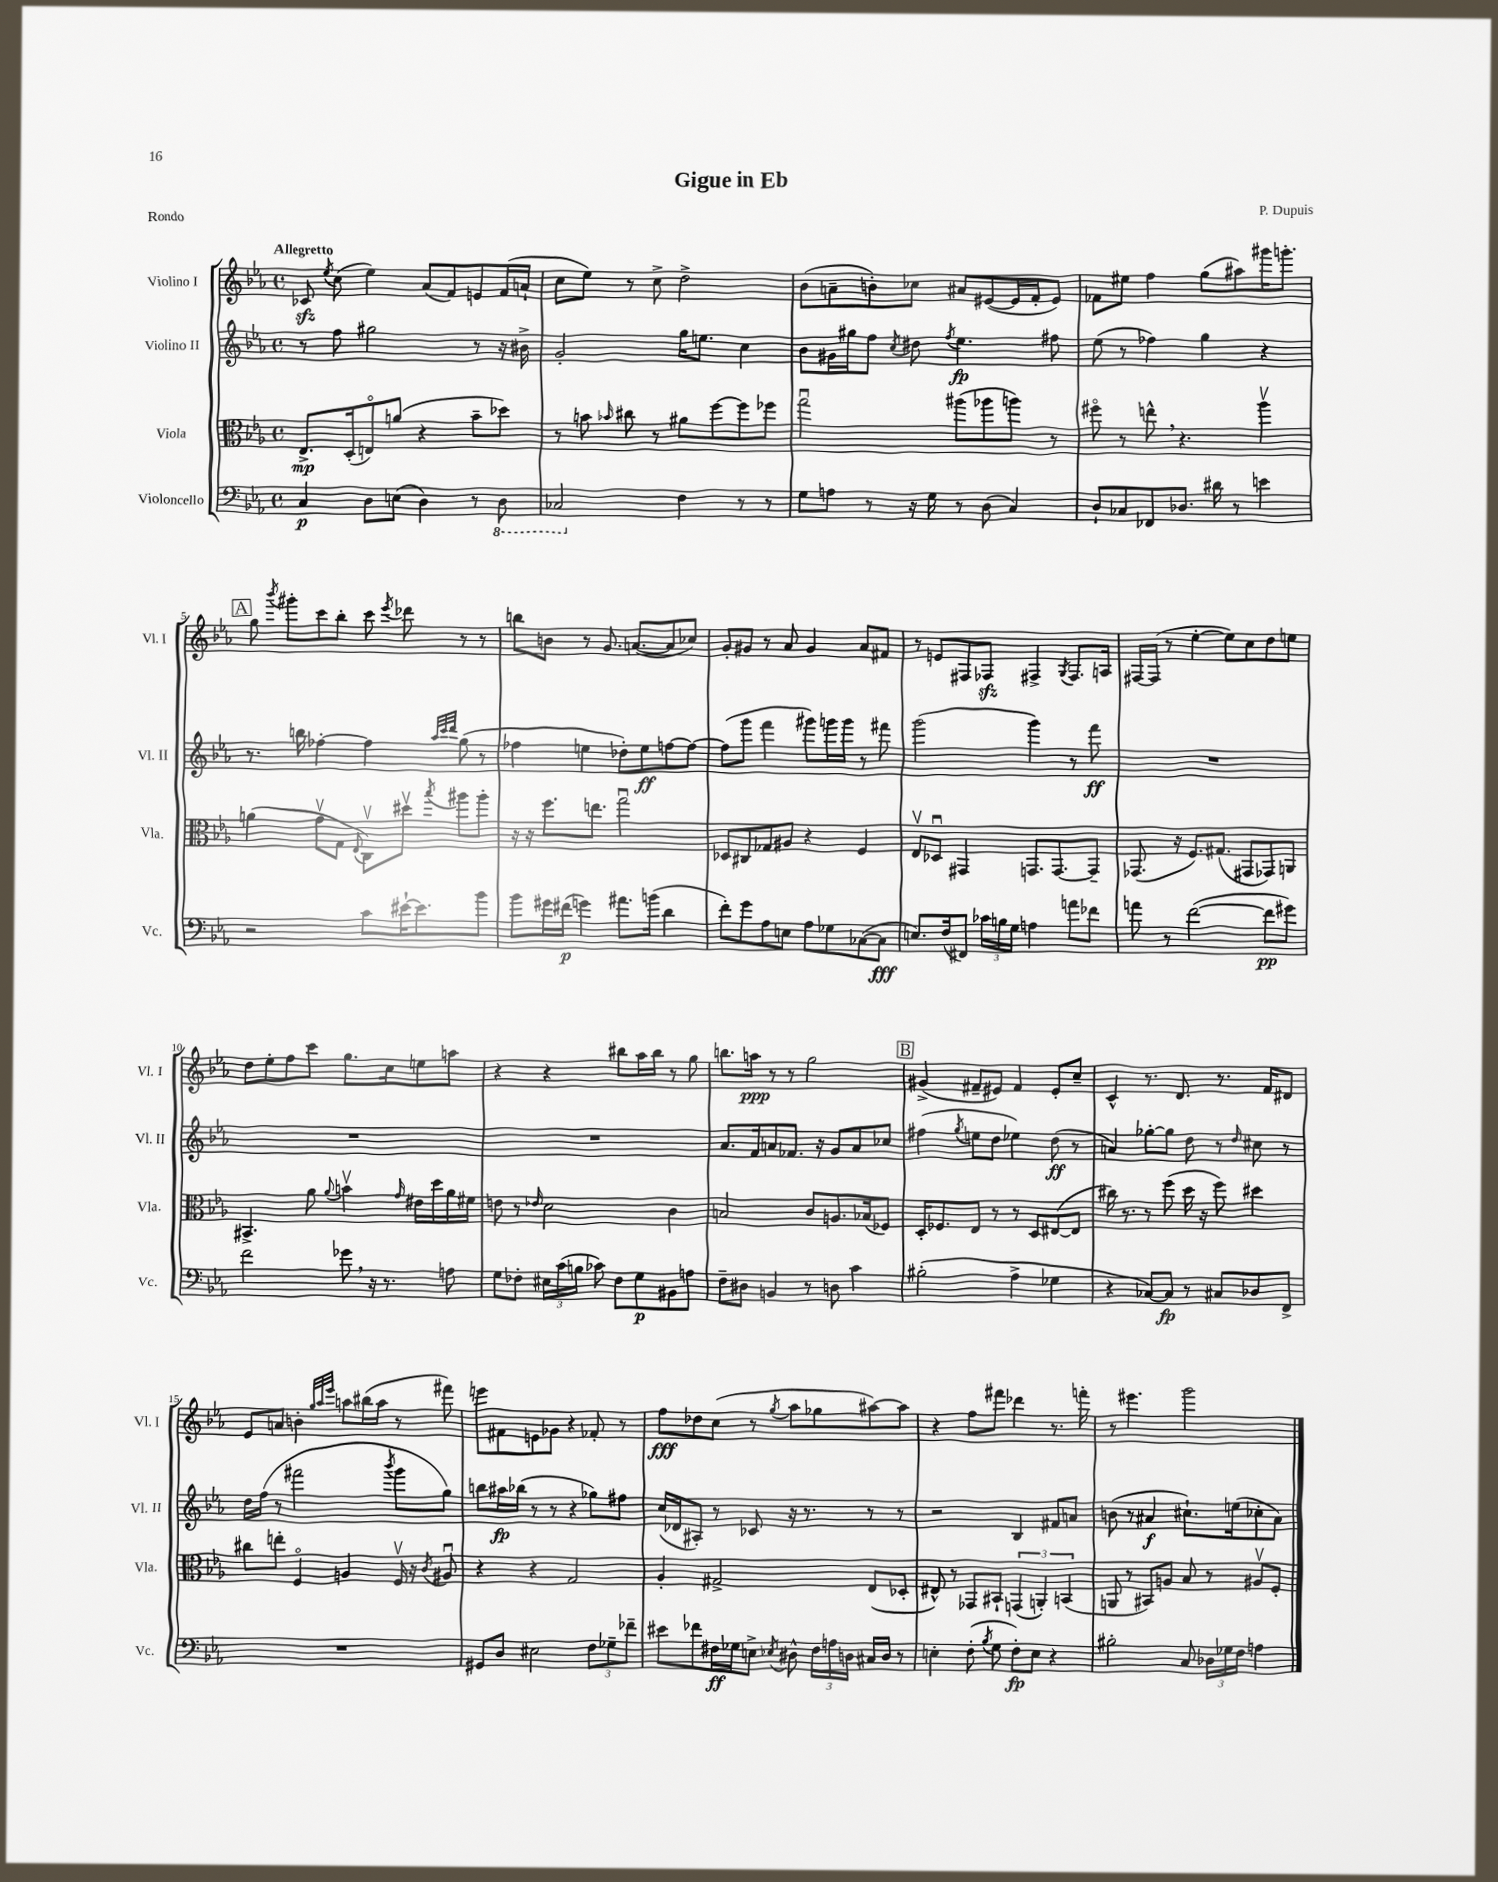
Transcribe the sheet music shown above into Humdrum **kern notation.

**kern	**kern	**kern	**kern
*staff4	*staff3	*staff2	*staff1
*clefF4	*clefC3	*clefG2	*clefG2
*k[b-e-a-]	*k[b-e-a-]	*k[b-e-a-]	*k[b-e-a-]
*M4/4	*M4/4	*M4/4	*M4/4
*met(c)	*met(c)	*met(c)	*met(c)
4C	8.E-^	8r	8c-
.	.	.	8qee-
.	.	8ff	(8cc
.	(16D'	.	.
8D	8Eo)	2gg#	4ee-)
(8E	(8a	.	.
4D)	4r	.	(8a-
.	.	.	8f)
8r	8b-~	8r	8e
8DD	8dd-)	16r	(16f
.	.	16b#^	16a`
=	=	=	=
2CC-	8r	2g'	8cc
.	8b	.	8ee-)
.	16qqb-	.	.
.	8cc#	.	8r
.	8r	.	8cc^
4F	8a#	16gg	2dd^
.	.	8.ee	.
.	[8ff	.	.
8r	8ff]	4cc	.
8r	8ff-	.	.
=	=	=	=
8G	2ggu	8b-	(8b-
8A	.	16g#	8a~
.	.	16gg#	.
8r	.	8ff	8b')
.	.	8qcc	.
16r	.	8dd#	8cc-
16G	.	.	.
.	.	8qff	.
8r	(8aa#	4.ee-	8a#
(8D	8aa-	.	([8e#
4C)	8aa)	.	16e#]
.	.	.	16f'
.	8r	8ff#	8e#)
=	=	=	=
8D`	8ff#o	(8ee-	8f-
8C-	8r	8r	8ee#
8FF-	8ee^^	4ff-)	4ff
8.D-	4.r	.	.
.	.	4gg	(8gg
16d#	.	.	.
8r	.	.	8aa#)
4e	4aa-v	4r	16ggg#
.	.	.	8.ggg'
=	=	=	=
2r	(4a	8.r	8gg
.	.	.	8qbbb-
.	.	.	8ggg#'
.	.	16bb	.
.	8gv	[4ff-'	8ccc
.	8G	.	8bb-'
.	8qqE-	.	.
8c	8Cv)	4ff-]	8ccc
.	.	.	8qeee-
[16e#`	8dd#v	.	8ddd-
8.e#]	.	.	.
.	.	32qqaa-	.
.	.	32qqccc	.
.	8qbb-	32qqddd	.
.	8aa#	(8gg	8r
8b-	8aa#'	8r	8r
=	=	=	=
8b-	16r	4ff-	8bb
.	16r	.	.
16g#	8.ff	.	8b
(16f#	.	.	.
4g)	.	4ee	8r
.	8.ee	.	.
.	.	.	8.g
8.a#	2ggu	8dd-')	.
.	.	.	([8.a
.	.	8ee	.
(16b	.	.	.
4d	.	[8ff	8a]
.	.	8ff_	8cc-)
=	=	=	=
8f')	8D-	(8ff]	8g'
8g	8C#	8ggg	8g#
8A-	8G-	4fff	8r
8E	8A#	.	8a-
8A-	4r	8ggg#)	4g#
8G-	.	16ggg	.
.	.	16ggg	.
([8C-	4F	8r	8a-
8C-]	.	8fff#	8f#
=	=	=	=
8.E)	8E-v	(2ggg	8r
.	8D-u	.	8e
(16F	.	.	.
8FF#)	4GG#	.	8F#
24c-	.	.	8F-
24B	.	.	.
24G	.	.	.
4A	8.GG	4ggg)	4F#^
.	[8.GG	.	.
.	.	.	8qG
8a	.	8r	8.F#
8f-	8GG~]	8fff	.
.	.	.	16A
=	=	=	=
8a	(8.GG-	1r	[16F#
.	.	.	(16F#]
8r	.	.	8r
.	16r	.	.
([2f	8.F)	.	[4ee-'
.	(8.G#	.	.
.	.	.	8ee-])
.	8GG#	.	8cc
8f]	8GG-)	.	8dd
8g#)	8AA	.	8ee
=	=	=	=
2f	4.BB#^	1r	8dd
.	.	.	8ee-'
.	.	.	8ff
.	8a-	.	8ccc
.	8qqa-	.	.
8g-	4bv	.	8.gg
16r	.	.	.
8.r	.	.	16cc
.	16qqg	.	.
.	16e#	.	8ee
.	16dd	.	.
8A	16a-	.	8aa
.	16f#	.	.
=	=	=	=
8G	8e	1r	4r
8F-'	8r	.	.
.	16qqe-	.	.
24E#	2d	.	4r
(24c	.	.	.
24B	.	.	.
8c-)	.	.	.
8F-	.	.	8bb#
8G	.	.	16aa-
.	.	.	16bb#
8BB#	4c	.	8r
8A	.	.	8gg
=	=	=	=
8F~	2B	8.a-	8.bb
8D#	.	.	.
.	.	16f	16aa
4BB	.	8a	8r
.	.	8.f-	8r
8r	8c	.	2gg
.	.	16r	.
8D	8.A	8g	.
4c	.	8a	.
.	(16B-	.	.
.	8F-)	8cc-	.
=	=	=	=
(2B#'	16D'	(4ff#	(4g#^
.	8.F-	.	.
.	.	8qgg	.
.	8E-	8ee	8f#~
.	8r	8dd	8e#)
4A-^	8r	4ee-)	4f#
.	8D	.	.
4G-	([8E#	(8dd	8e#'
.	8E#]	8r	8cc~
=	=	=	=
4r	16cc#)	4a)	4c^^
.	8.r	.	.
[8C-)	8r	[8gg-'	8.r
8C-]	(8ff	8gg-]	.
.	.	.	8.d
8r	16dd	8dd	.
.	16r	.	.
8C#	8ff)	8r	8.r
.	.	16qqdd	.
8D-	4dd#	8cc#	.
.	.	.	16f
8FF^	.	8r	8d#
=	=	=	=
1r	8cc#	16dd	8e-
.	.	(16ff	.
.	8ee'	8r	8a
.	4Fo	2fff#	4b'
.	.	.	32qqgg
.	.	.	32qqaa-
.	.	.	32qqeee-
.	4A	.	8aa
.	.	.	(16bb#
.	.	.	16aa
.	.	8qbbb-	.
.	16Fv	8ggg	8r
.	16r	.	.
.	8qc	.	.
.	8A#u	8gg)	8fff#)
=	=	=	=
8GG#	4r	8bb	8eee
8D	.	16aa#	8f#
.	.	(16bb-	.
2E#	4r	8r	8e
.	.	8r	8g-
.	2G	4r	4r
12F	.	8gg-)	8f-'
12G-~	.	.	.
.	.	8ff#	8r
12f-~	.	.	.
=	=	=	=
8e#	4A-'	(16cc	8ff
.	.	16d-	.
8f-	.	8A#')	8dd-
16F#	2G#^	8r	(8cc
16G-	.	.	.
8E^	.	8c-	8r
8qE-	.	.	8qgg
8D#^^	.	16r	8aa-
.	.	8.r	.
24F#	.	.	8gg-
24A	.	.	.
24D	.	.	.
16C#	(8E-	8r	[8aa#)
16D	.	.	.
8r	8D-'	8r	8aa#]
=	=	=	=
4E'	8E#^^)	2r	4r
.	8r	.	.
(8F'	8GG-	.	8ff
8qB-	.	.	.
8G	8BB#`	.	8fff#
8F')	(6GG	4B-	4ddd-
8E	.	.	.
.	6AA')	.	.
4r	.	8f#	8.r
.	(6BB	.	.
.	.	8a	.
.	.	.	16fff'
=	=	=	=
2B#'	8AA	(8b	8r
.	8r	8r	4.eee#
.	8BB#)	4a#	.
.	8A	.	.
8C	8B-	8.cc#`)	2ggg
24D-	8r	.	.
24G-	.	.	.
.	.	(16ee	.
24F	.	.	.
4A	8A#v	8cc-'	.
.	8F'	8a#)	.
==	==	==	==
*-	*-	*-	*-
